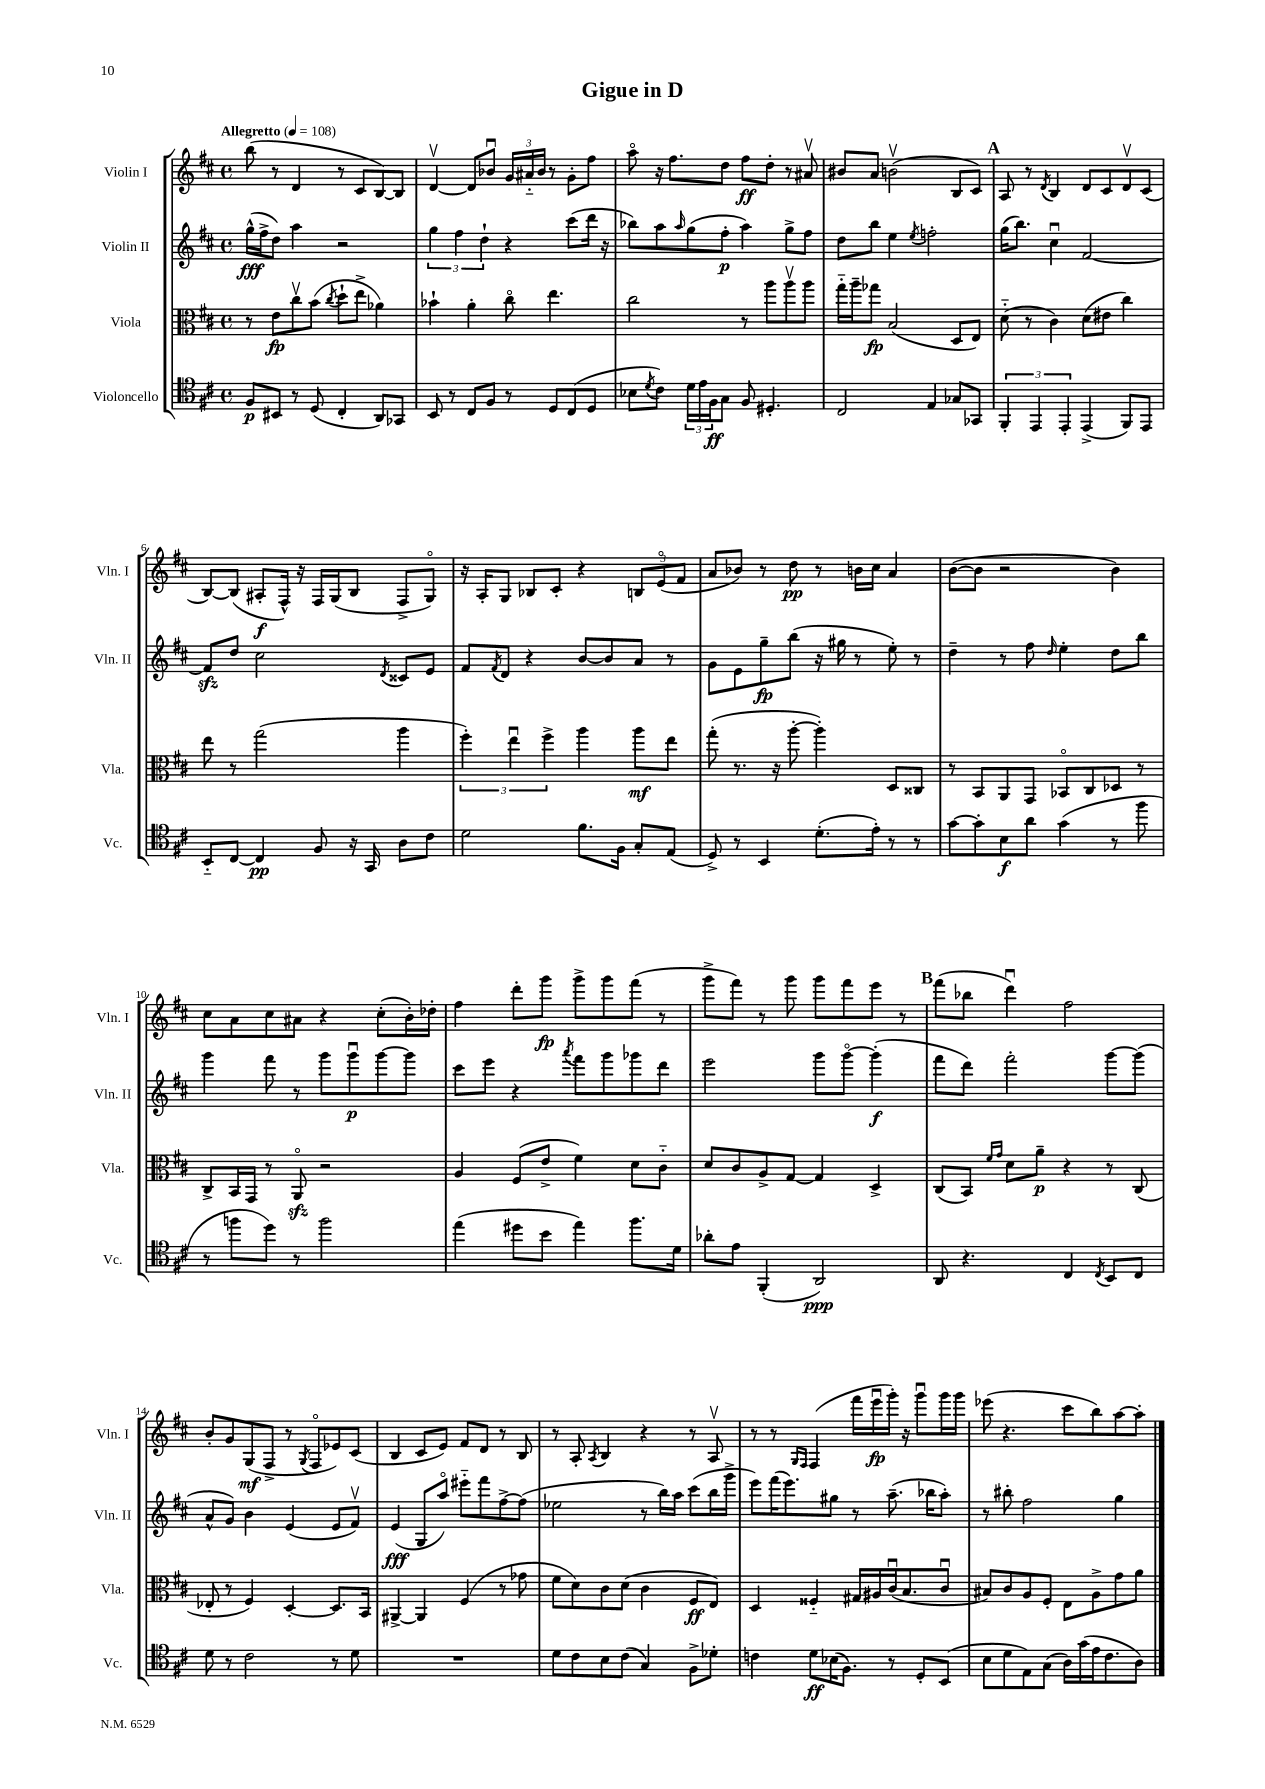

**kern	**dynam	**kern	**dynam	**kern	**dynam	**kern	**dynam
*part4	*part4	*part3	*part3	*part2	*part2	*part1	*part1
*staff4	*staff4	*staff3	*staff3	*staff2	*staff2	*staff1	*staff1
*I"Violoncello	*	*I"Viola	*	*I"Violin II	*	*I"Violin I	*
*I'Vc.	*	*I'Vla.	*	*I'Vln. II	*	*I'Vln. I	*
*clefC4	*	*clefC3	*	*clefG2	*	*clefG2	*
*k[f#c#]	*	*k[f#c#]	*	*k[f#c#]	*	*k[f#c#]	*
*M4/4	*	*M4/4	*	*M4/4	*	*M4/4	*
*met(c)	*	*met(c)	*	*met(c)	*	*met(c)	*
*MM108	*	*MM108	*	*MM108	*	*MM108	*
=1	=1	=1	=1	=1	=1	=1	=1
!	!	!	!	!	!	!LO:TX:a:B:t=Allegretto	!
8F#/L	p	8r	.	(16gg^^\LL	fff	(8bb\	.
.	.	.	.	16ff#^\J	.	.	.
8BB#X/J	.	8e\L	fp	8dd\J)	.	8r	.
8r	.	8cc#v\	.	4aa\	.	4d/	.
(8D/	.	(8b\J	.	.	.	.	.
.	.	8qcc#/	.	.	.	.	.
4C#'/	.	8dd`\L	.	2r	.	8r	.
.	.	8ee^\J	.	.	.	8c#/L	.
8AA/L)	.	4a-X\)	.	.	.	[8B/)	.
8GG-X/J	.	.	.	.	.	8B/J]	.
=2	=2	=2	=2	=2	=2	=2	=2
8BB/	.	4b-X`\	.	6gg\	.	[4dv/	.
8r	.	.	.	.	.	.	.
.	.	.	.	6ff#\	.	.	.
8C#/L	.	4a'\	.	.	.	8d/L]	.
.	.	.	.	6dd`\	.	.	.
8F#/J	.	.	.	.	.	8b-Xu/J	.
8r	.	8cc#\	.	4r	.	24g/LL	.
.	.	.	.	.	.	24a#X/	.
.	.	.	.	.	.	24b-/JJ	.
8D/L	.	4.ee\	.	.	.	8r	.
(8C#/	.	.	.	(8ccc#\L	.	8g'\L	.
8D/J	.	.	.	16ddd\Jk	.	8ff#\J	.
.	.	.	.	16r	.	.	.
=3	=3	=3	=3	=3	=3	=3	=3
8B-X\L	.	2cc#\	.	8bb-X\L)	.	8aa\	.
8qd/	.	.	.	.	.	.	.
8c#\J)	.	.	.	8aa\	.	16r	.
.	.	.	.	.	.	8.ff#\L	.
.	.	.	.	16qqaa/	.	.	.
24d\LL	.	.	.	(8gg\	.	.	.
24e\	.	.	.	.	.	.	.
24F#\J	ff	.	.	.	.	.	.
8G\J	.	.	.	8ff#'\J	p	8dd\J	.
8F#/	.	8r	.	4aa\)	.	8ff#\L	ff
4.D#X'/	.	8aa\L	.	.	.	8dd'\J	.
.	.	8aav\	.	8gg^\L	.	8r	.
.	.	8aa\J	.	8ff#\J	.	8a#Xv/	.
=4	=4	=4	=4	=4	=4	=4	=4
2C#/	.	16gg\LL	.	8dd\L	.	8b#X/L	.
.	.	16aa~\J	.	.	.	.	.
.	.	8gg-X\J	fp	8bb\J	.	8a/J	.
.	.	(2B/	.	4ee\	.	(2bnv\	.
.	.	.	.	8qee/	.	.	.
4E/	.	.	.	2ffn'\	.	.	.
8G-X/L	.	8D/L	.	.	.	8B/L	.
8GG-X/J	.	8E/J)	.	.	.	8c#/J)	.
!!LO:REH:place=s1:t=A
=5	=5	=5	=5	=5	=5	=5	=5
6FF#'/	.	(8d\	.	(16gg\KL	.	8A/	.
.	.	.	.	8.bb\J)	.	.	.
.	.	8r	.	.	.	8r	.
6EE/	.	.	.	.	.	.	.
.	.	.	.	.	.	8qd/	.
.	.	4c#\)	.	4cc#u\	.	4B/	.
6EE'/	.	.	.	.	.	.	.
(4EE^/	.	(8d\L	.	[2f#/	.	8d/L	.
.	.	8e#X\J	.	.	.	8c#/	.
8FF#/L)	.	4cc#\)	.	.	.	8dv/	.
8EE/J	.	.	.	.	.	(8c#/J	.
!!LO:LB:g=z
=6	=6	=6	=6	=6	=6	=6	=6
8BB/L	.	8ee\	.	8f#zz/L]	.	[8B/L)	.
[8C#/J	.	8r	.	8dd/J	.	(8B/J]	.
4C#/]	pp	(2gg\	.	2cc#\	.	8A#X'/L	f
.	.	.	.	.	.	16F#^^/Jk)	.
.	.	.	.	.	.	16r	.
8F#/	.	.	.	.	.	16F#/LL	.
.	.	.	.	.	.	(16G/J	.
16r	.	.	.	.	.	8B/J	.
16GG/	.	.	.	.	.	.	.
.	.	.	.	8qd/	.	.	.
8A\L	.	4aa\	.	8c##X/L	.	8F#^/L	.
8c#\J	.	.	.	8e/J	.	8G/J)	.
=7	=7	=7	=7	=7	=7	=7	=7
2d\	.	6ff#'\)	.	8f#/L	.	16r	.
.	.	.	.	.	.	16A'/KL	.
.	.	.	.	8qf#/	.	.	.
.	.	.	.	8d/J	.	8G/J	.
.	.	6eeu\	.	.	.	.	.
.	.	.	.	4r	.	8B-X/L	.
.	.	6ff#^\	.	.	.	.	.
.	.	.	.	.	.	8c#'/J	.
8.f#\L	.	4aa\	.	[8b/L	.	4r	.
.	.	.	.	8b/]	.	.	.
16F#\Jk	.	.	.	.	.	.	.
8G'/L	.	8aa\L	mf	8a/J	.	12Bn/L	.
.	.	.	.	.	.	(12e/	.
(8E/J	.	8ee\J	.	8r	.	.	.
.	.	.	.	.	.	12f#/J	.
=8	=8	=8	=8	=8	=8	=8	=8
8D^/)	.	(8gg'\	.	8g\L	.	8a/L	.
8r	.	8.r	.	8e\	.	8b-X/J)	.
4BB/	.	.	.	8gg~\	fp	8r	.
.	.	16r	.	.	.	.	.
.	.	[8aa'\	.	(8bb\J	.	8dd\	pp
(8.d'\L	.	4aa'\])	.	16r	.	8r	.
.	.	.	.	16gg#X\	.	.	.
.	.	.	.	8r	.	16bn\LL	.
16e'\Jk)	.	.	.	.	.	16cc#\JJ	.
8r	.	8D/L	.	8ee'\)	.	4a/	.
8r	.	8C##X/J	.	8r	.	.	.
=9	=9	=9	=9	=9	=9	=9	=9
[8g\L	.	8r	.	4dd~\	.	([8b\L	.
8g'\]	.	8BB/L	.	.	.	8b\J]	.
8B\	f	8AA/	.	8r	.	2r	.
8a\J	.	8GG/J	.	8ff#\	.	.	.
.	.	.	.	16qqdd/	.	.	.
(4g\	.	8BB-X/L	.	4ee'\	.	.	.
.	.	8C#/	.	.	.	.	.
8r	.	8D-X/J	.	8dd\L	.	4b\)	.
8ff#\	.	8r	.	8bb\J	.	.	.
!!LO:LB:g=z
=10	=10	=10	=10	=10	=10	=10	=10
8r	.	8C#^/L	.	4ggg\	.	8cc#\L	.
8ffn\L	.	16BB/L	.	.	.	8a\	.
.	.	16GG/JJ	.	.	.	.	.
8dd\J)	.	8r	.	8fff#\	.	8cc#\	.
8r	.	8AAzz/	.	8r	.	8a#X\J	.
2ff\	.	2r	.	8ggg\L	.	4r	.
.	.	.	.	8gggu\	p	.	.
.	.	.	.	[8ggg\	.	(8cc#'\L	.
.	.	.	.	8ggg\J]	.	16b'\L)	.
.	.	.	.	.	.	16dd-X'\JJ	.
=11	=11	=11	=11	=11	=11	=11	=11
(4ee\	.	4A/	.	8ccc#\L	.	4ff#\	.
.	.	.	.	8eee\J	.	.	.
8dd#X\L	.	(8F#/L	.	4r	.	8ddd'\L	.
8b\J	.	8e^/J	.	.	.	8ggg\J	fp
.	.	.	.	8qaaa/	.	.	.
4ee\)	.	4f#\)	.	8fff#\L	.	8ggg^\L	.
.	.	.	.	8ggg\	.	8ggg\	.
8.ff#\L	.	8d\L	.	8ggg-X\	.	(8fff#\J	.
.	.	8c#\J	.	8ddd\J	.	8r	.
16d\Jk	.	.	.	.	.	.	.
=12	=12	=12	=12	=12	=12	=12	=12
8a-X'\L	.	8d/L	.	2eee\	.	8ggg^\L	.
8e\J	.	8c#/	.	.	.	8fff#\J)	.
(4FF#'/	.	8A^/	.	.	.	8r	.
.	.	[8G/J	.	.	.	8ggg\	.
2AA/)	ppp	4G/]	.	8ggg\L	.	8ggg\L	.
.	.	.	.	[8ggg\J	.	8fff#\	.
.	.	4D^/	.	(4ggg'\]	f	8eee\J	.
.	.	.	.	.	.	8r	.
!!LO:REH:place=s1:t=B
=13	=13	=13	=13	=13	=13	=13	=13
8AA/	.	(8C#/L	.	8fff#\L	.	(8fff#\L	.
4.r	.	8BB/J)	.	8ddd\J)	.	8bb-X\J	.
.	.	16qqf#/LL	.	.	.	.	.
.	.	16qqg/JJ	.	.	.	.	.
.	.	8d\L	.	2fff#'\	.	4dddu\)	.
.	.	8a~\J	p	.	.	.	.
4C#/	.	4r	.	.	.	2ff#\	.
8qC#/	.	.	.	.	.	.	.
8BB/L	.	8r	.	[8ggg\L	.	.	.
8C#/J	.	(8C#/	.	(8ggg\J]	.	.	.
!!LO:LB:g=z
=14	=14	=14	=14	=14	=14	=14	=14
8d\	.	8E-X'/	.	8a^^/L	.	8b'/L	.
8r	.	8r	.	8g/J)	.	8g/	.
2c#\	.	4F#/)	.	4b\	.	(8G/	mf
.	.	.	.	.	.	8F#^/J	.
.	.	[4D'/	.	(4e/	.	8r	.
.	.	.	.	.	.	8qG/	.
.	.	.	.	.	.	8F#/L	.
8r	.	8.D/L]	.	8e/L	.	8e-X/)	.
8d\	.	.	.	8f#v/J)	.	(8c#/J	.
.	.	16BB/Jk	.	.	.	.	.
=15	=15	=15	=15	=15	=15	=15	=15
1r	.	[4AA#X^/	.	(4e/	fff	4B/	.
.	.	4AA#/]	.	8G/L	.	8c#/L	.
.	.	.	.	8aa/J)	.	8e/J)	.
.	.	(4F#/	.	8eee#X\L	.	8f#/L	.
.	.	.	.	8fff#\	.	8d/J	.
.	.	8r	.	[8ff#^\	.	8r	.
.	.	8g-X\	.	(8ff#\J]	.	8B/	.
=16	=16	=16	=16	=16	=16	=16	=16
8d\L	.	8f#\L	.	2ee-X\	.	8r	.
8c#\	.	8d\)	.	.	.	8A'/	.
.	.	.	.	.	.	8qA/	.
8B\	.	8c#\	.	.	.	4B/	.
(8c#\J	.	(8d\J	.	.	.	.	.
4G/)	.	4c#\	.	8r	.	4r	.
.	.	.	.	16bb\LL)	.	.	.
.	.	.	.	16aa\JJ	.	.	.
8F#^\L	.	8F#/L	ff	(8ccc#\L	.	8r	.
8d-X'\J	.	8E/J)	.	16bb\L	.	8Av/	.
.	.	.	.	16ggg^\JJ	.	.	.
=17	=17	=17	=17	=17	=17	=17	=17
4cn\	.	4D/	.	8eee\L)	.	8r	.
.	.	.	.	(16fff#\K	.	8r	.
.	.	.	.	8.eee\)	.	.	.
.	.	.	.	.	.	16qqG/LL	.
.	.	.	.	.	.	16qqF#/JJ	.
8d\L	ff	4F##X/	.	.	.	(4F#/	.
(16B-X\K	.	.	.	8gg#X\J	.	.	.
8.F#\J)	.	.	.	.	.	.	.
.	.	16G#X/LL	.	8r	.	16fff#\LL	.
.	.	16A#X/	.	.	.	16eeeu\	fp
8r	.	(16c#u/J	.	(8.aa~\	.	16ggg'\JJ)	.
.	.	8.B/	.	.	.	16r	.
8D'/L	.	.	.	.	.	8gggu\L	.
.	.	.	.	16bb-X\KL	.	.	.
(8BB/J	.	8c#u/J	.	8aa'\J)	.	16ggg\L	.
.	.	.	.	.	.	16ggg\JJ	.
=18	=18	=18	=18	=18	=18	=18	=18
8B\L	.	8B#X/L)	.	8r	.	(8eee-X\	.
8d\	.	8c#/	.	8bb#X'\	.	4.r	.
8E\)	.	8A/	.	2ff#\	.	.	.
(8G\J	.	8F#'/J	.	.	.	.	.
16A\LL)	.	8E\L	.	.	.	8ccc#\L	.
(16g\	.	.	.	.	.	.	.
16e\J	.	8A^\	.	.	.	8bb\)	.
8.c#\	.	.	.	.	.	.	.
.	.	8g\	.	4gg\	.	[8aa\	.
8A\J)	.	8a\J	.	.	.	8aa'\J]	.
==	==	==	==	==	==	==	==
*-	*-	*-	*-	*-	*-	*-	*-
